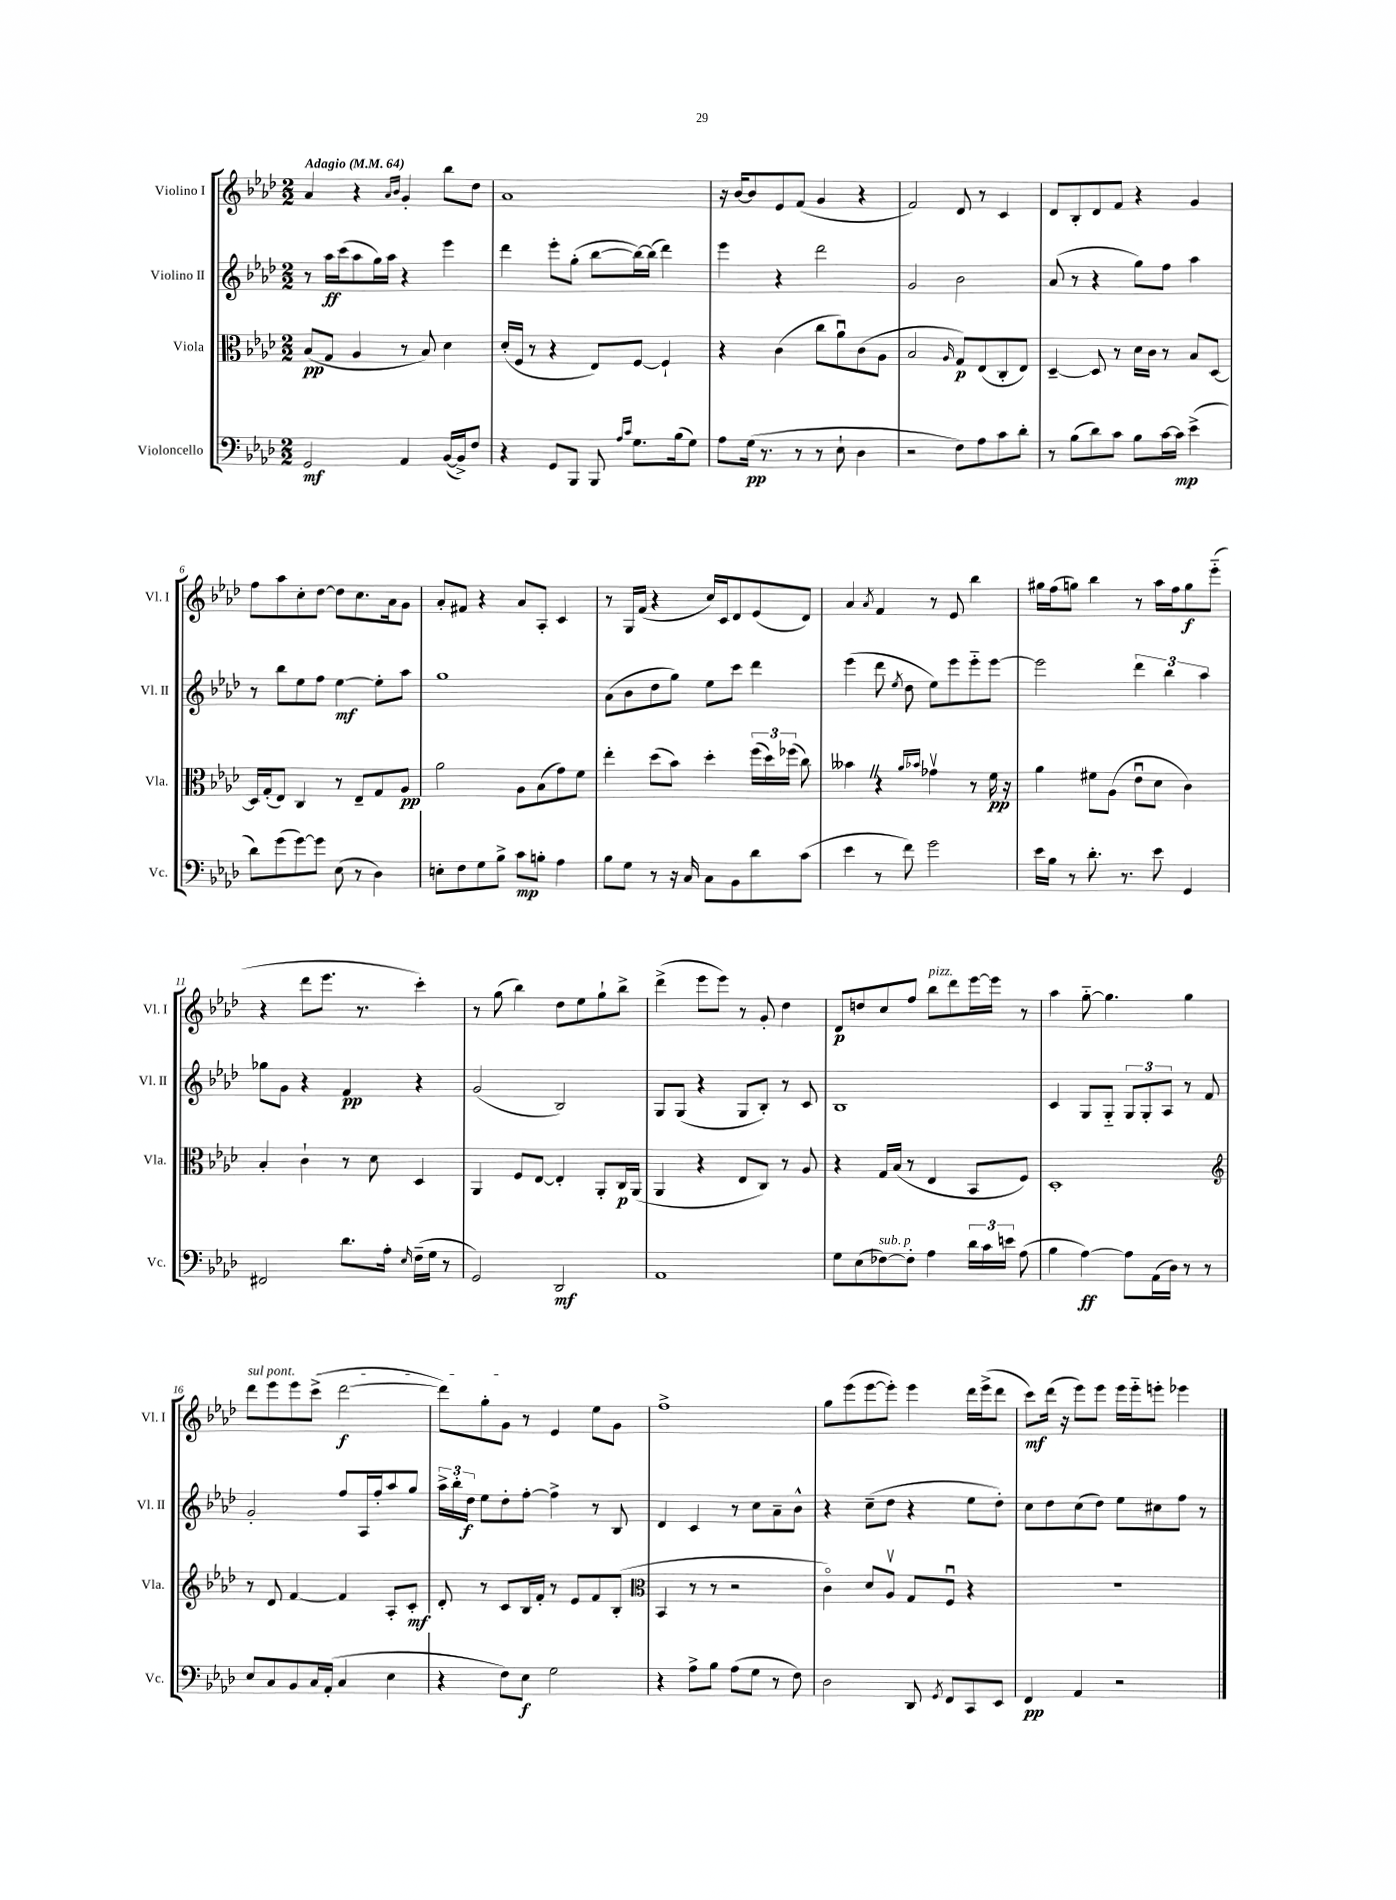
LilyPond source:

<<
\new StaffGroup <<
\new Staff = "s0" \with { instrumentName = "Violino I" shortInstrumentName = "Vl. I" } {
    \clef treble \key aes \major \numericTimeSignature \time 2/2 \tempo "Adagio" 4 = 64
    \autoBeamOff aes'4 r4 \grace { aes'16[ bes'16] } g'4-. bes''8[ des''8] |
    aes'1 |
    r16 bes'16[~ bes'8 ees'8 f'8]( g'4 r4 |
    f'2) des'8 r8 c'4 |
    des'8[ bes8-. des'8 f'8] r4 g'4 |
    f''8[ aes''8 c''8-. des''8]~ des''8[ c''8. aes'16 g'8] |
    aes'8[-. fis'8] r4 aes'8[ aes8]-. c'4 |
    r8 g16[ f'16]( r4 c''16[) c'16 des'8 ees'8( des'8]) |
    aes'4 \acciaccatura { aes'8 } f'4 r8 ees'8 bes''4 |
    gis''16[ f''16( g''8]) bes''4 r8 aes''16[ f''16 g''8\f ees'''8]-_( |
    r4 des'''8[ ees'''8.] r8. c'''4-.) |
    r8 g''8( bes''4) des''8[ ees''8 g''8-! bes''8]-> |
    des'''4->( ees'''8[ ees'''8]) r8 g'8-. des''4 |
    des'8[\p d''8 c''8 f''8] bes''8[^\markup { \italic "pizz." } des'''8 ees'''16~ ees'''16] r8 |
    aes''4 g''8~-_ g''4. g''4 |
    \once \override TextSpanner.bound-details.left.text = \markup { \italic "sul pont." } des'''8[\startTextSpan ees'''8 ees'''8 c'''8]->( des'''2~\f |
    des'''8[) g''8-. g'8]\stopTextSpan r8 ees'4 ees''8[ g'8] |
    f''1-> |
    g''8[ ees'''8( ees'''8~ ees'''8]-.) ees'''4 des'''16[ ees'''16->( des'''8] |
    c'''8[\mf) des'''16]( r16 ees'''8[) ees'''8] ees'''16[ ees'''16-_ e'''8]-. ees'''4 \bar "|." |
}
\new Staff = "s1" \with { instrumentName = "Violino II" shortInstrumentName = "Vl. II" } {
    \clef treble \key aes \major \numericTimeSignature \time 2/2
    \autoBeamOff r8 aes''16[\ff c'''16( aes''8 g''16) aes''16] r4 ees'''4 |
    des'''4 ees'''8[-. g''8]-.( bes''8[~ bes''16~) bes''16]( des'''4) |
    ees'''4 r4 des'''2 |
    g'2 bes'2 |
    aes'8( r8 r4 g''8[) f''8] aes''4 |
    r8 bes''8[ ees''8 f''8] ees''4~\mf ees''8[-. aes''8] |
    g''1 |
    aes'8[( bes'8 des''8 g''8]) ees''8[ c'''8] des'''4 |
    ees'''4( des'''8 \acciaccatura { ees''8 } des''8 ees''8[) ees'''8 ees'''8-_ ees'''8]~ |
    ees'''2 \tuplet 3/2 { des'''4 bes''4 aes''4 } |
    ges''8[ g'8] r4 f'4\pp r4 |
    g'2( bes2) |
    g8[ g8]( r4 g8[ bes8]-.) r8 c'8 |
    bes1 |
    c'4 g8[ g8]-_ \tuplet 3/2 { g8[ g8-. aes8] } r8 f'8 |
    g'2-. f''8[ aes16 f''16-. aes''8 g''8] |
    \tuplet 3/2 { aes''16[-> bes''16-. des''16]\f } ees''8[ des''8-. f''8]~-. f''4-> r8 bes8 |
    des'4 c'4 r8 c''8[ aes'8-- bes'8]-^ |
    r4 c''8[--( des''8] r4 ees''8[ des''8]-.) |
    c''8[ des''8 c''8( des''8]) ees''8[ cis''8 f''8] r8 \bar "|." |
}
\new Staff = "s2" \with { instrumentName = "Viola" shortInstrumentName = "Vla." } {
    \clef alto \key aes \major \numericTimeSignature \time 2/2
    \autoBeamOff bes8[\pp( g8] aes4 r8 bes8) des'4 |
    des'16[-.( f16] r8 r4 ees8[) f8]~ f4-! |
    r4 c'4( c''8[ aes'8\downbow) c'8( aes8] |
    bes2 \grace { aes16 } g8[\p) ees8( c8-. ees8]) |
    des4~-- des8 r8 des'16[ c'16] r8 bes8[ des8]~ |
    des16[ g16-.( ees8]) c4 r8 ees8[-- g8 aes8]\pp |
    aes'2 aes8[ bes8( g'8) f'8] |
    ees''4-. des''8[( bes'8]) des''4-. \tuplet 3/2 { f''16[( des''16) fes''16]( } c''8) |
    beses'4 \once \override BreathingSign.text = \markup { \musicglyph "scripts.caesura.straight" } \breathe r4 \grace { aes'16[ bes'16] } ges'4\upbow r8 f'16\pp r16 |
    aes'4 fis'8[ aes8]( ees'8[\downbow des'8] c'4) |
    bes4-. c'4-! r8 des'8 des4 |
    aes,4 f8[ ees8]~ ees4-. aes,8[-. c16\p aes,16]( |
    aes,4 r4 ees8[ c8]) r8 aes8 |
    r4 g16[ bes16]( r8 ees4 bes,8[ f8]) |
    des1-. |
    \clef treble r8 des'8 f'4~ f'4 aes8[-. c'8]-.\mf |
    des'8-. r8 c'8[ bes16 f'16]-. r8 ees'8[ f'8 bes8]-.( |
    \clef alto bes,4 r8 r8 r2 |
    c'4\flageolet) des'8[ aes8]\upbow g8[ f8]\downbow r4 |
    R1 \bar "|." |
}
\new Staff = "s3" \with { instrumentName = "Violoncello" shortInstrumentName = "Vc." } {
    \clef bass \key aes \major \numericTimeSignature \time 2/2
    \autoBeamOff g,2\mf aes,4 bes,16[~( bes,16->) f8] |
    r4 g,8[ bes,,8] bes,,8 \grace { aes16[ c'16] } g8.[ bes16( g8]) |
    aes8[ g16]\pp( r8. r8 r8 ees8-! des4 |
    r2 f8[) aes8 c'8 des'8]-. |
    r8 bes8[( des'8) c'8] bes8[ c'16~ c'16]\mp ees'4->( |
    des'8[) g'8( g'8~) g'8] ees8( r8 des4) |
    e8[-. f8 g8 bes8]-> c'8[\mp b8]-. aes4 |
    bes8[ g8] r8 r16 c16 c8[ bes,8 des'8 c'8]( |
    ees'4 r8 f'8) g'2 |
    ees'16[ bes16] r8 des'8.-. r8. ees'8 g,4 |
    fis,2 des'8.[ aes16]-. \grace { ees16 } f16[--( g16] r8 |
    g,2) des,2\mf |
    aes,1 |
    g8[ ees8( fes8~^\markup { \italic "sub. p" }) fes8]-. aes4 \tuplet 3/2 { des'16[ c'16 e'16] } aes8( |
    bes4 aes4~\ff) aes8[ aes,16( des16]) r8 r8 |
    ees8[ c8 bes,8 c16 aes,16]-.( c4 ees4 |
    r4 f8[) ees8]\f g2 |
    r4 aes8[-> bes8] aes8[( g8] r8 f8) |
    des2 des,8 \acciaccatura { g,8 } f,8[ c,8 ees,8] |
    f,4\pp aes,4 r2 \bar "|." |
}
>>
>>
